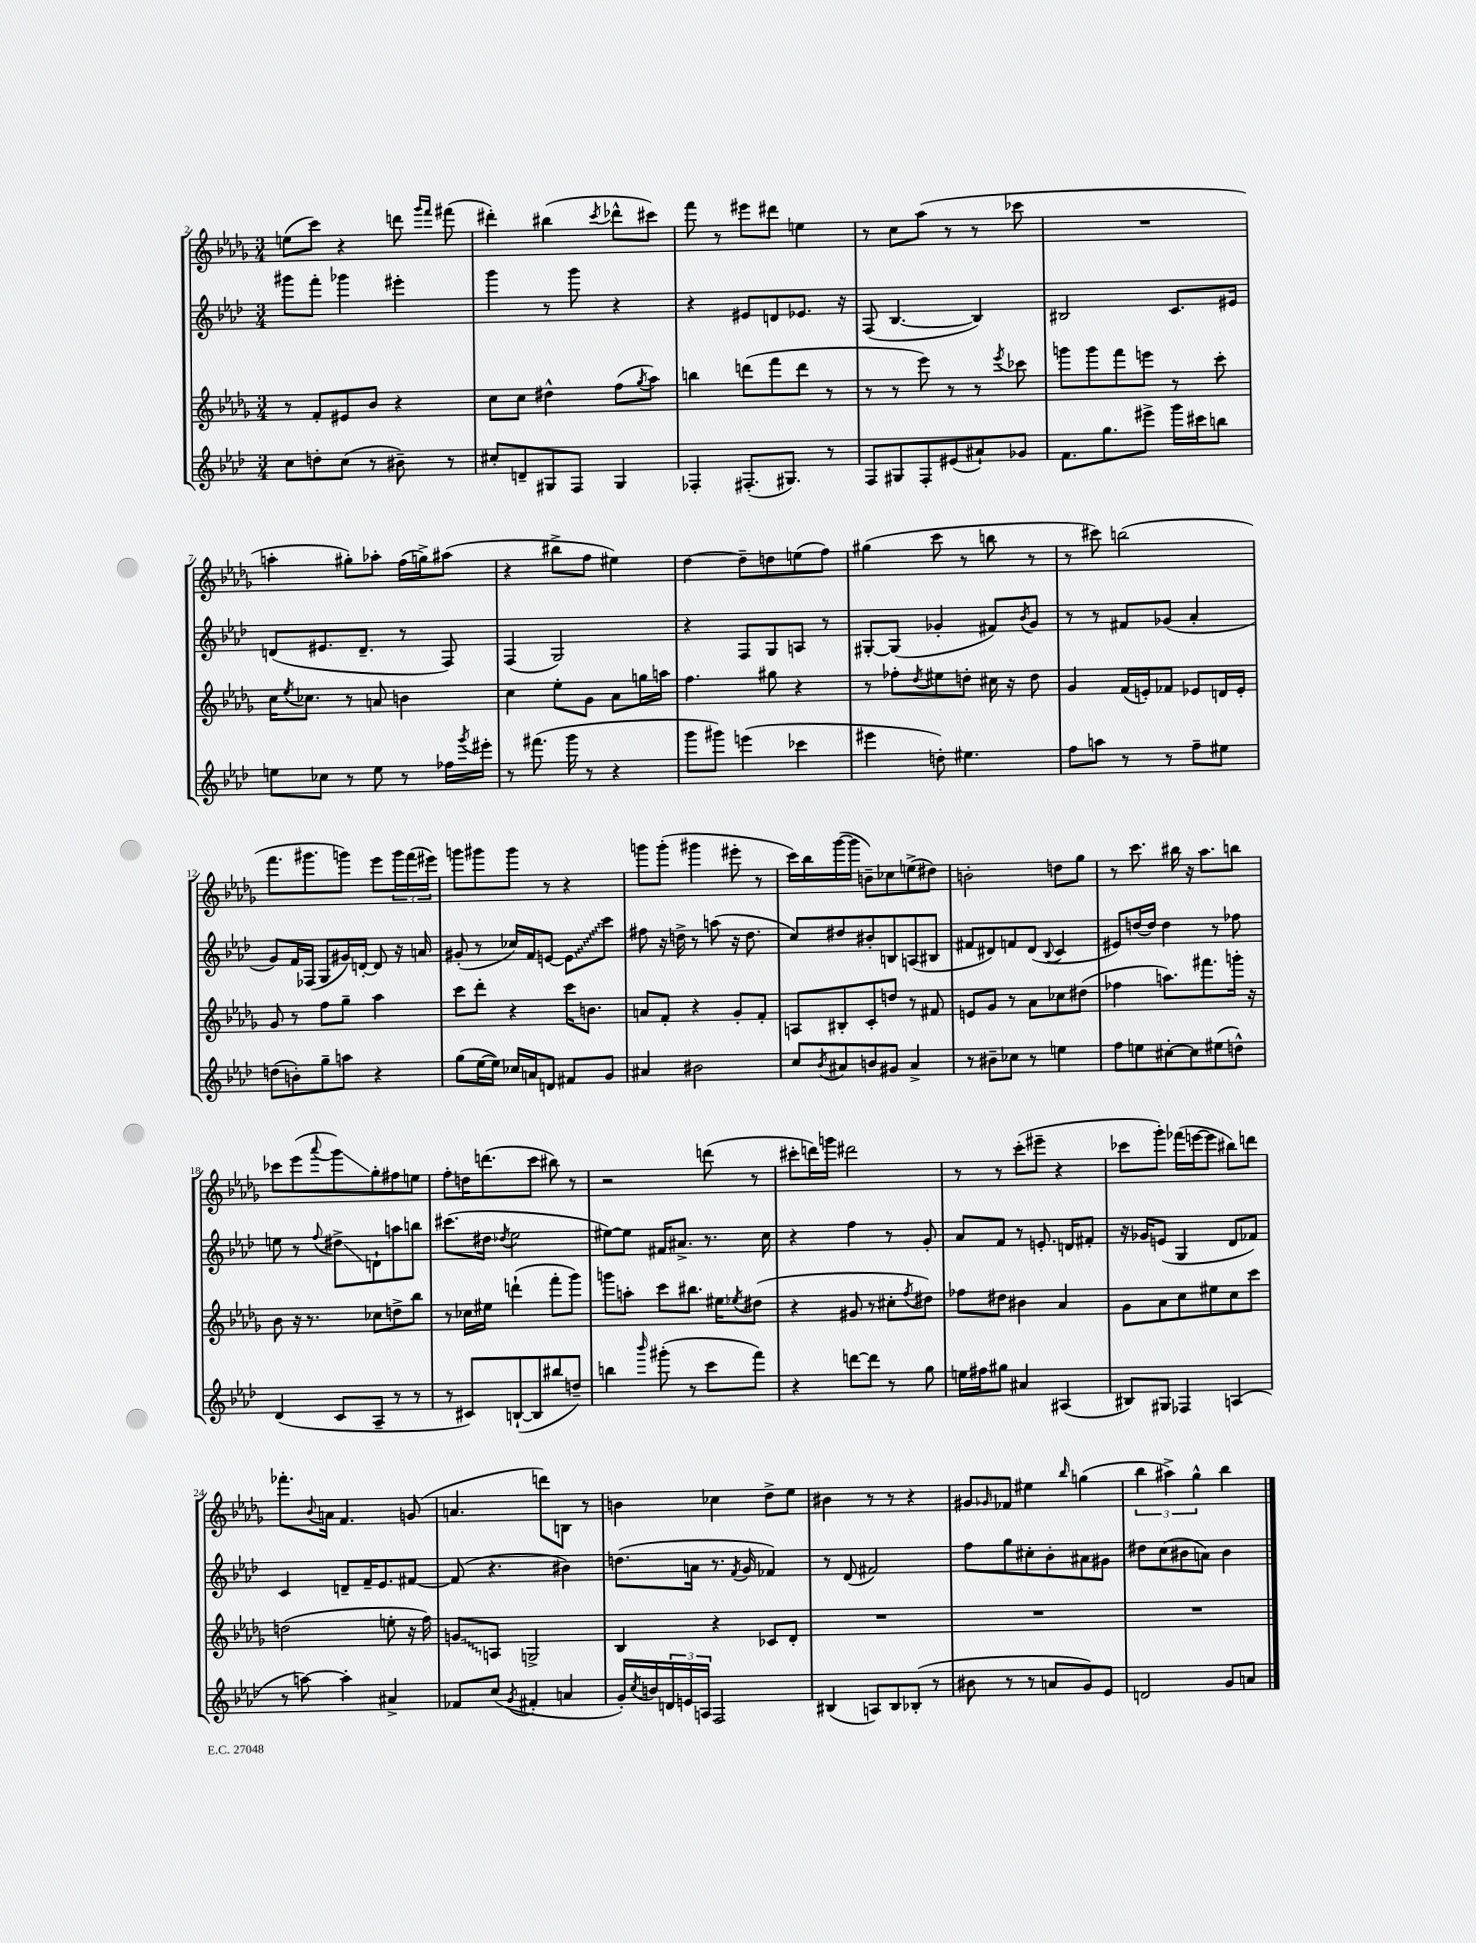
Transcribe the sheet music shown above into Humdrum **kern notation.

**kern	**kern	**kern	**kern
*staff4	*staff3	*staff2	*staff1
*clefG2	*clefG2	*clefG2	*clefG2
*k[b-e-a-d-]	*k[b-e-a-d-g-]	*k[b-e-a-d-]	*k[b-e-a-d-g-]
*M3/4	*M3/4	*M3/4	*M3/4
8cc	8r	8ggg#	(8ee
8dd'	8f'	8fff'	8ccc)
(8cc	8e#	4ggg-	4r
8r	8b-	.	.
8b#~)	4r	4eee#'	8ddd
.	.	.	16qqggg-
.	.	.	16qqfff
8r	.	.	(8fff#
=	=	=	=
8cc#'	8cc	4ggg	4ddd#')
8d~	8cc	.	.
8G#	4dd#^^	8r	(4bb#
8F	.	8ggg	.
.	.	.	8qccc
4G#	(8ff	4r	8ddd-^^
.	8qgg-	.	.
.	8aa-)	.	8ccc#)
=	=	=	=
4F-'	4bb	4r	8fff
.	.	.	8r
(8.F#'	(8ddd	8e#	8eee#
.	8fff	8d	8ddd#
8.G#)	.	.	.
.	8ddd	8.e-	4ee
8r	8r	.	.
.	.	16r	.
=	=	=	=
8F	8r	(8F	8r
8G#	8r	[4.B-	8cc
8F'	8eee-)	.	(8aa-
(8e#	8r	.	8r
8a#`)	8r	4B-])	8r
.	8qeee-	.	.
8g-	8ccc-	.	8ccc-
=	=	=	=
8.f	8ggg	2B#	2.r
.	8ggg	.	.
8.gg	.	.	.
.	8fff	.	.
8eee#^	8eee	.	.
16ggg	8r	8.c	.
16ccc#	.	.	.
8bb	8ccc'	.	.
.	.	16e#	.
=	=	=	=
8ee	16cc	(8d	4aa'
.	8qee-	.	.
.	8.cc-	.	.
8cc-	.	8.e#	.
8r	8r	.	8gg#')
.	.	8.d~	.
8ee	8a	.	8aa-'
8r	4b	8r	(16ff
.	.	.	16gg^)
16ff-	.	8F)	(8aa#
8qggg	.	.	.
16eee#'	.	.	.
=	=	=	=
8r	4cc	(4F	4r
(8.fff#	.	.	.
.	8ee-'	2G)	8bb#^
16ggg	.	.	.
8r	8g-	.	8ff
4r	8a-	.	4ee#)
.	16gg	.	.
.	16aa	.	.
=	=	=	=
8ggg	4.ff	4r	[4dd-
8ggg#)	.	.	.
(4eee	.	8F	8dd-~]
.	8gg#	8G	8dd
4ccc-	4r	8A	(8ee
.	.	8r	8ff)
=	=	=	=
4eee#	8r	[8G#'	(4gg#
.	8ff-'	(8G#]	.
.	8qdd-	.	.
8dd')	8ee#	4g-'	8ccc
4.ee#	8dd'	.	8r
.	16cc#	8f#)	8bb
.	16r	.	.
.	.	8qb-	.
.	8dd	8g-	8r
=	=	=	=
8ff	4g-	8r	8r
8aa	.	8r	8ccc#)
8r	(16f	8f#	(2bb
.	16e')	.	.
8r	8f-	(8g-	.
8ff~	8e-	4a-'	.
8ee#	16d	.	.
.	16e-'	.	.
=	=	=	=
(8dd	8g-	8g)	8.fff
8b')	8r	16f	.
.	.	(16F-	8.ggg#
8gg~	8ff	8G	.
8aa	8gg-~	16g#)	8ggg)
.	.	[16d'	.
4r	4aa-	8d]	8eee-
.	.	16r	24ggg
.	.	.	(24fff
.	.	16a	.
.	.	.	24eee#)
=	=	=	=
(8gg	8ccc	(8g#'	8ggg
[16ee-	8ddd-'	8r	8ggg#
16ee-])	.	.	.
16cc-	4r	16cc-)	8ggg#
16a	.	16f	.
8d	.	[8e	8r
8f#	16ccc	8e]	4r
.	8.b	.	.
8g	.	8ccc	.
=	=	=	=
4a#	8a	8ff#	8ggg
.	8f'	16r	(8ggg'
.	.	16dd^	.
2b#	4r	8r	4ggg#
.	.	(8aa	.
.	8g-'	16r	8eee#'
.	.	8.dd	.
.	8f'	.	8r
=	=	=	=
8cc	8A	8cc)	16ccc)
.	.	.	16bb-
8qb-	.	.	.
8a#	8B#'	8dd#	([16ggg-
.	.	.	16ggg-]
8b	8c'	8b#'	8b~)
8g#	8dd	8B	8cc-
4a#^	8r	(8A	(8ee^
.	8f#	8B#	8dd#)
=	=	=	=
8r	8e	8f#	2b'
8b#~	8g-	8d#)	.
8cc-	8r	8f	.
8r	8a-	(8d#	.
.	.	8qqB-	.
4ee	8cc-	4c	8dd
.	(8dd#	.	8gg-
=	=	=	=
8ff	4ff-	8e#)	8r
8ee	.	[16dd	8.ccc
.	.	16dd]	.
[8cc#'	8.aa)	4dd	.
.	.	.	16bb#
8cc#]	.	.	16r
.	8.fff#	.	8.aa-
(8ee#	.	8r	.
8dd^^)	16ggg'	8ff-	8bb
.	16r	.	.
=	=	=	=
(4d-	8b-	8ee	8ccc-
.	16r	8r	(8eee-
.	8.r	.	.
.	.	8qqff	8qqaaa-
8c	.	8dd#^	8ggg-)
8A-~	8cc-	8d`	8gg-'
8r	8dd^	8aa	8ff#
8r	8bb-	8bb	8ee
=	=	=	=
8r	8r	(8.ccc#	8ff'
8c#)	16cc-	.	16dd
.	16ee#	16dd#	(8.ddd
.	.	8qdd-	.
([8B`	(4ddd`	2ee-	.
8B]	.	.	8ccc
8bb#	8fff'	.	8bb#)
8dd~)	8ggg-)	.	8r
=	=	=	=
4bb	8ggg	[8ee#)	2r
.	8aa'	8ee#]	.
16qqbbb-	.	.	.
(8ggg#'	8ccc	16f#	.
.	.	8.a#^	.
8r	8.bb#	.	.
8ccc	.	8.r	(8ddd
.	16ee#	.	.
.	8qee-	.	.
8fff)	(8dd#	.	8r
.	.	16cc	.
=	=	=	=
4r	4r	4r	8ccc#'
.	.	.	16ddd)
.	.	.	16ggg
[8ddd	8g#	4ff	2ddd#
8ddd]	8r	.	.
8r	8cc#'	8r	.
.	8qff	.	.
8gg	8dd#)	8g'	.
=	=	=	=
16ee	8ff-	8a-	8r
16ff#	.	.	.
8gg#	8dd#	8f	8r
4a#	4b#	8r	(8ccc'
.	.	8.e'	8eee#~
(4A#	4a-	.	4r
.	.	16d	.
.	.	8f#'	.
=	=	=	=
8B#)	8g-	16r	8ccc-
.	.	16g-	.
8G#	8a-	(8e	8ggg-')
4F-	8cc	4G	(16fff-
.	.	.	[16eee
.	8ee#	.	8eee]
(4A	8cc	8d-	8bb#)
.	8ccc	8f-)	8ddd
=	=	=	=
8r	(2dd	4c	8.fff-'
[8aa)	.	.	.
.	.	.	8qqb-
.	.	.	16a
4aa']	.	8d~	4.f
.	.	16f~	.
.	.	8.e-	.
4a#^	8ee'	.	.
.	16r	[8f#	(8g
.	16ff)	.	.
=	=	=	=
8f-	8g	(8f#]	4.a
(8cc	8A	4.r	.
8qg	.	.	.
4f#'	2G^	.	.
.	.	.	8ddd)
4a	.	4b#)	8B
.	.	.	8r
=	=	=	=
16g')	4B-	(8.dd	4b
8qcc	.	.	.
16b	.	.	.
24d	.	.	.
24e	.	.	.
.	.	16a	.
24A	.	.	.
2F	4r	8.r	4cc-
.	.	8qf	.
.	.	16g	.
.	8c-	4f-)	8dd-^
.	8d-'	.	8ee-
=	=	=	=
(4B#	2.r	8r	4b#
.	.	(8d-	.
8A)	.	2f#)	8r
8B#	.	.	8r
(8B-'	.	.	4r
8r	.	.	.
=	=	=	=
8b#	2.r	8ff	8g#
.	.	.	16qqg-
8r	.	8gg	8f-
8r	.	8cc#'	4ee#
8a	.	8b-'	.
.	.	.	16qqbb-
8g)	.	8a#	(4gg
8e-	.	8g#	.
=	=	=	=
2d	2.r	8dd#	6bb-
.	.	(8cc	.
.	.	.	6aa#^)
.	.	8b#	.
.	.	.	6gg-^^
.	.	8a)	.
8g	.	4b#	4bb-
8a	.	.	.
==	==	==	==
*-	*-	*-	*-
